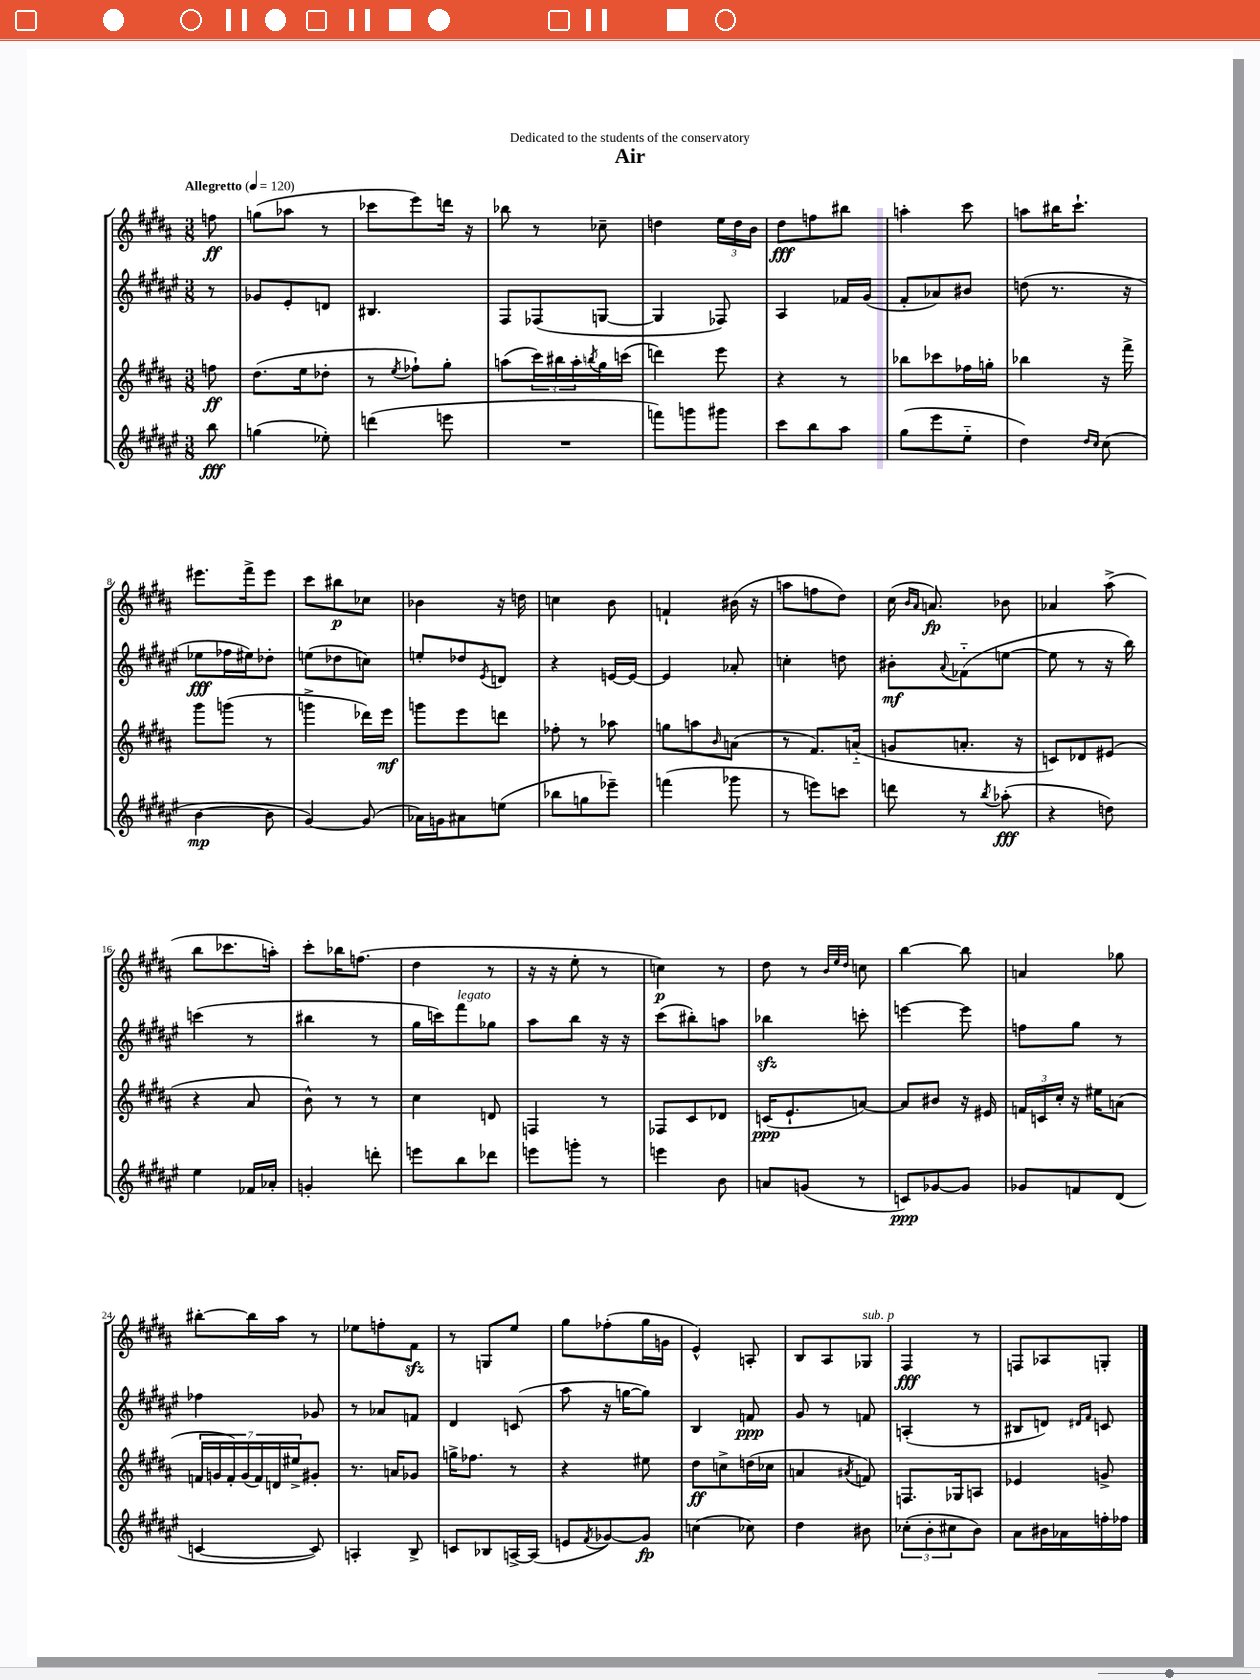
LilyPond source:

\header { title = "Air" dedication = "Dedicated to the students of the conservatory" }
<<
\new StaffGroup <<
\new Staff = "s0" {
    \clef treble \key b \major \numericTimeSignature \time 3/8 \partial 8 \tempo "Allegretto" 4 = 120
    f''8\ff |
    g''8( aes''8 r8 |
    ces'''8 e'''8) d'''16 r16 |
    bes''8 r8 ces''8-- |
    d''4 \tuplet 3/2 { e''16 d''16 b'16 } |
    dis''8\fff f''8 bis''8 |
    a''4-. cis'''8 |
    a''8 bis''16 cis'''8.-! |
    eis'''8. fis'''16-> eis'''8 |
    cis'''8 bis''8\p ces''8 |
    bes'4 r16 d''16 |
    c''4 b'8 |
    f'4-! bis'16( r16 |
    a''8 f''8 dis''8) |
    cis''16( \grace { b'16 ais'16 } a'8.\fp) bes'8 |
    aes'4 ais''8->( |
    b''8 ces'''8. a''16-.) |
    cis'''8-. bes''16 f''8.( |
    dis''4 r8 |
    r16 r16 e''8-. r8 |
    c''4\p) r8 |
    dis''8 r8 \grace { b'32 e''32 dis''32 } c''8 |
    b''4~ b''8 |
    a'4 ges''8 |
    bis''8~-. bis''16 ais''16 r8 |
    ees''8 f''8-. fis'8\sfz |
    r8 g8 e''8 |
    gis''8 fes''8-.( gis''16 g'16 |
    e'4-^) a8-. |
    b8 ais8 ges8^\markup { \italic "sub. p" } |
    fis4\fff r8 |
    f8 aes8 g8-. \bar "|." |
}
\new Staff = "s1" {
    \clef treble \key fis \major \numericTimeSignature \time 3/8 \partial 8
    r8 |
    ges'8 eis'8-. d'8 |
    bis4. |
    fis8 fes8( g8~ |
    g4 fes8) |
    ais4 fes'16 gis'16( |
    fis'8-. aes'8) bis'8 |
    d''8( r8. r16 |
    ees''8\fff fes''16 eis''16) des''8-. |
    e''8( des''8 c''8) |
    e''8-. des''8 \acciaccatura { eis'8 } d'8 |
    r4 e'16~ e'16~ |
    e'4 aes'8-. |
    c''4-. d''8 |
    bis'8-.\mf \appoggiatura { ais'8 } fes'8-_( e''8~ |
    e''8 r8 r16 b''16) |
    c'''4( r8 |
    bis''4 r8 |
    gis''16 c'''16) fis'''8^\markup { \italic "legato" } ges''8 |
    ais''8 b''8 r16 r16 |
    cis'''8( bis''8-.) a''8 |
    bes''4\sfz c'''8-. |
    e'''4~ e'''8 |
    f''8 gis''8 r8 |
    fes''4 ges'8 |
    r8 aes'8 f'8 |
    dis'4 c'8( |
    ais''8 r16 g''16~ g''8) |
    b4 f'8\ppp |
    gis'8 r8 f'8 |
    a4-.( r8 |
    bis8 d'8) \grace { dis'16 fis'16 } c'8 \bar "|." |
}
\new Staff = "s2" {
    \clef treble \key b \major \numericTimeSignature \time 3/8 \partial 8
    f''8\ff |
    dis''8.( e''16 des''8-. |
    r8 \acciaccatura { e''8 } fes''8-!) gis''8-. |
    a''8( \tuplet 3/2 { cis'''16) bis''16 a''16-. } \acciaccatura { b''8 } gis''16 c'''16( |
    d'''4) e'''8 |
    r4 r8 |
    bes''8 ces'''8 fes''16 g''16-. |
    bes''4 r16 fis'''16-> |
    gis'''8 g'''8( r8 |
    g'''4-> des'''16) e'''16\mf |
    g'''8 e'''8 d'''8 |
    fes''8-. r8 aes''8 |
    g''8 a''8 \grace { b'16 } a'8( |
    r8 fis'8.) a'16-_( |
    g'8 a'8.-. r16 |
    c'8) des'8 eis'8( |
    r4 ais'8 |
    b'8-^) r8 r8 |
    cis''4 d'8 |
    f4 r8 |
    fes8 cis'8 des'8 |
    c'16\ppp( e'8.-! a'8~) |
    a'8 bis'8 r16 eis'16 |
    \tuplet 3/2 { f'16 c'16 cis''16-. } r16 eis''16 a'8( |
    \tuplet 7/4 { f'16 g'16 f'16-.) g'16( f'16) d'16 eis''16-> } gis'8-. |
    r8. a'16 ges'8 |
    g''16-> fes''8. r8 |
    r4 eis''8 |
    dis''8\ff c''8-> d''16( ces''16 |
    a'4 \acciaccatura { ais'8 } f'8) |
    f8. ges16 a8 |
    ees'4 g'8-> \bar "|." |
}
\new Staff = "s3" {
    \clef treble \key fis \major \numericTimeSignature \time 3/8 \partial 8
    b''8\fff |
    g''4( ees''8-.) |
    d'''4( e'''8 |
    R4. |
    f'''8) g'''8 gis'''8 |
    cis'''8 b''8 ais''8 |
    gis''8( eis'''8 eis''8-_ |
    dis''4) \grace { dis''16 cis''16 } cis''8( |
    b'4~\mp b'8 |
    gis'4~) gis'8( |
    aes'16) g'16 ais'8 e''8( |
    bes''8 g''8 ees'''8--) |
    f'''4( ges'''8 |
    r8 e'''8) c'''8 |
    d'''8 r8 \acciaccatura { b''8 } aes''8-.\fff( |
    r4 d''8) |
    eis''4 fes'16 aes'16-. |
    g'4-. d'''8-. |
    e'''8 b''8 des'''8 |
    e'''8 g'''8-. r8 |
    e'''4 b'8 |
    a'8 g'8( r8 |
    c'8\ppp) ges'8~ ges'8 |
    ges'8 f'8 dis'8( |
    c'4~ c'8) |
    a4-. b8-> |
    c'8 bes8 a16~-> a16( |
    e'8 \acciaccatura { fis'8 } ges'8~) ges'8\fp |
    c''4( ces''8) |
    dis''4 bis'8 |
    \tuplet 3/2 { ces''8-.( b'8-. cis''8 } b'8) |
    ais'8 bis'16 aes'16 f''16-. fes''16 \bar "|." |
}
>>
>>
